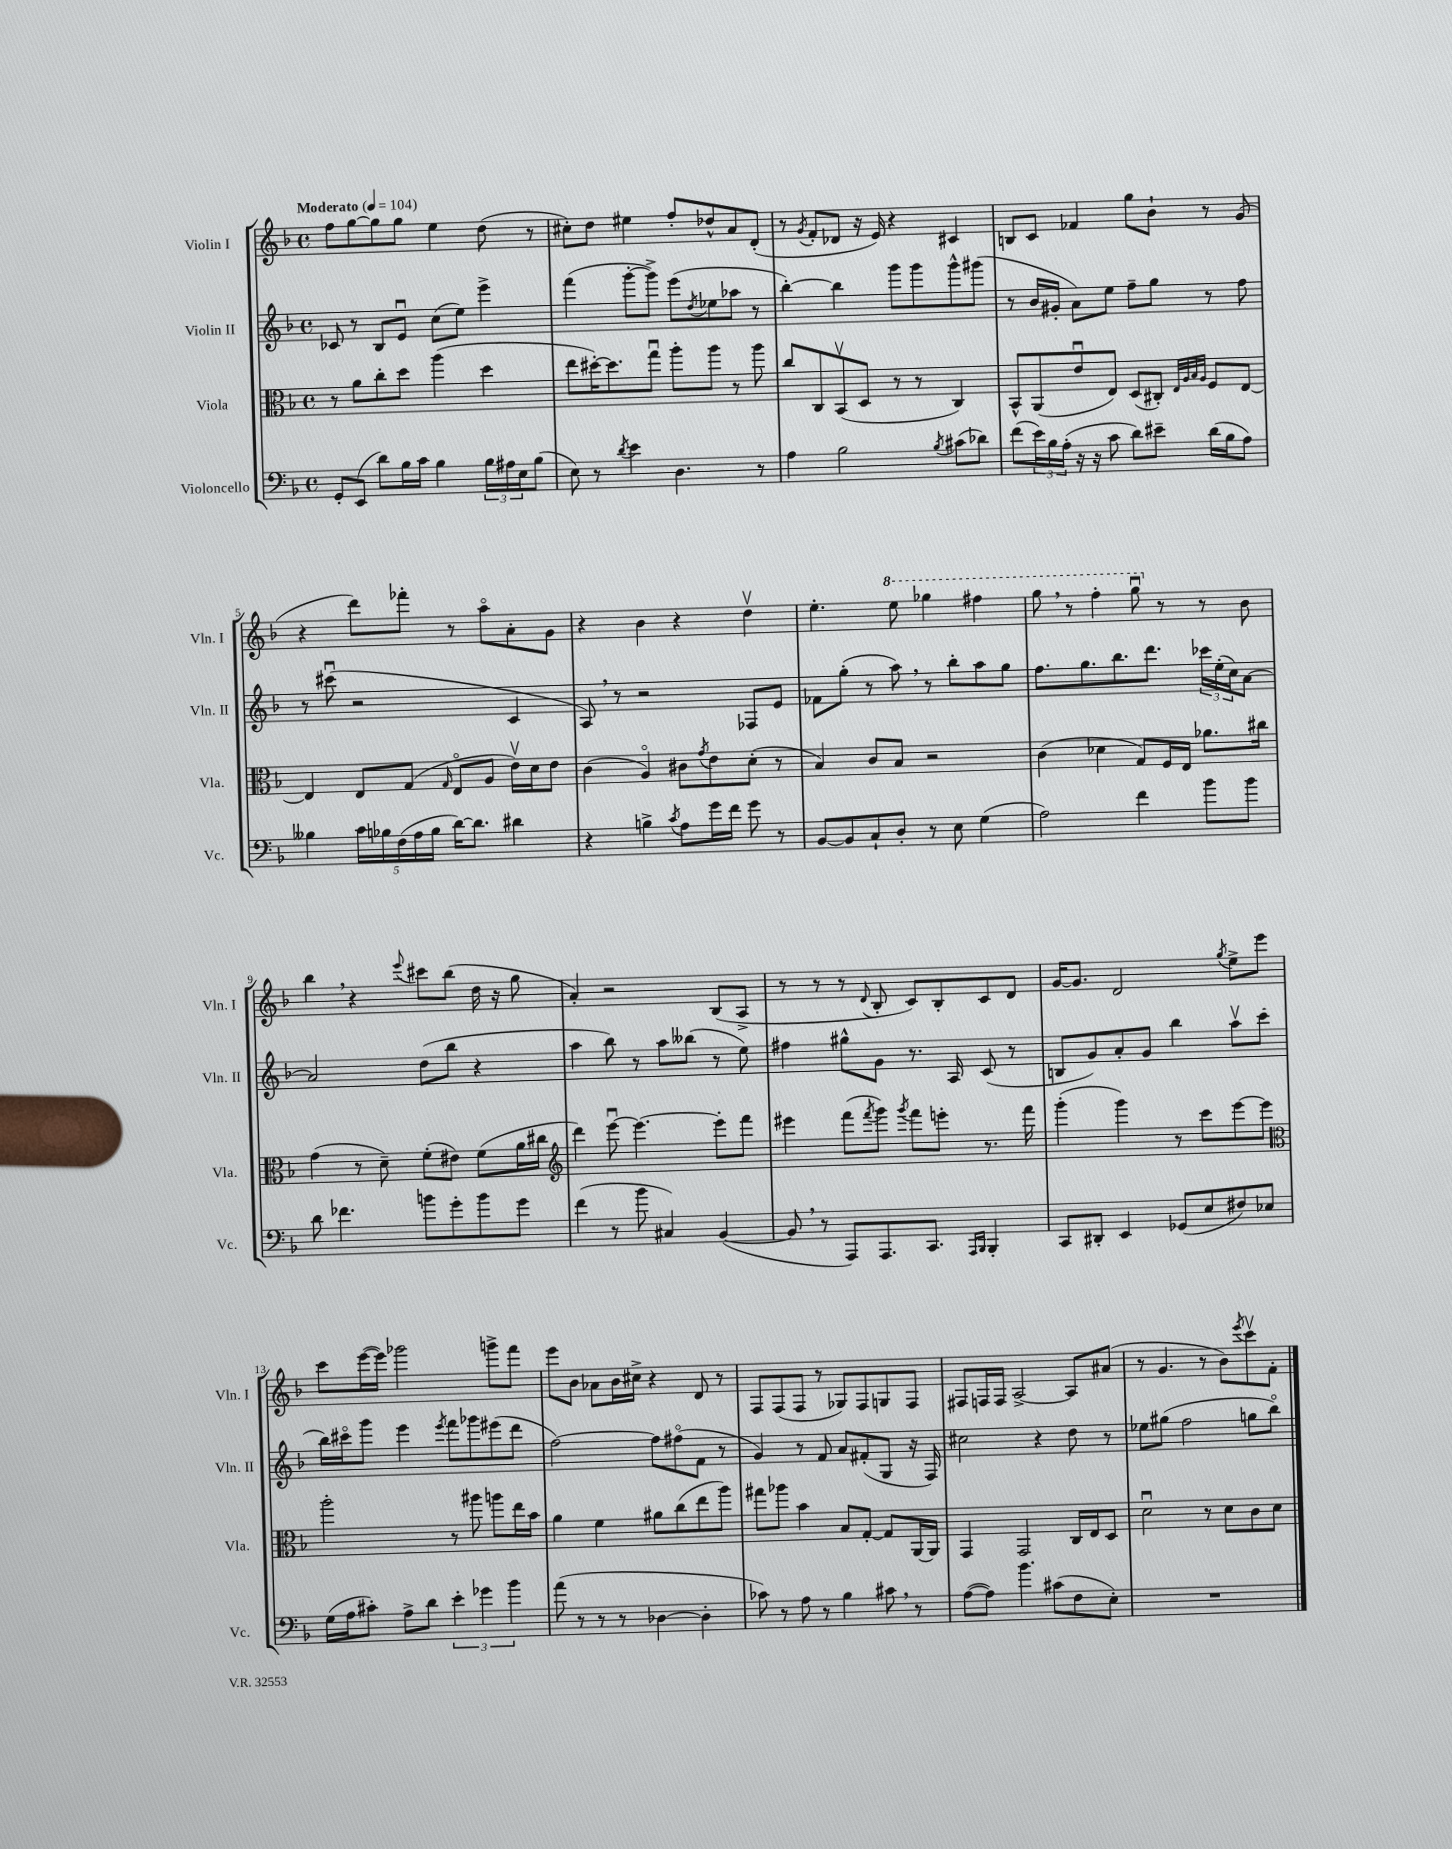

**kern	**kern	**kern	**kern
*staff4	*staff3	*staff2	*staff1
*clefF4	*clefC3	*clefG2	*clefG2
*k[b-]	*k[b-]	*k[b-]	*k[b-]
*M4/4	*M4/4	*M4/4	*M4/4
*met(c)	*met(c)	*met(c)	*met(c)
*MM104	*MM104	*MM104	*MM104
8GG'	8r	8c-	8ff
(8EE	8a	8r	[8gg
8d)	8cc'	8B-	8gg]
16B-	8dd	8eu	8gg
16c	.	.	.
4B-	(4aa	(8cc	4ee
.	.	8ee)	.
24B-	4dd	4eee^	(8dd
24A#	.	.	.
24E	.	.	.
(8B-	.	.	8r
=	=	=	=
8E)	8ee	(4fff	8cc#')
8r	[16dd#')	.	8dd
.	8.dd#]	.	.
8qd	.	.	.
4e	.	[8ggg'	4ee#
.	8ggu	8ggg^])	.
4.D	8aa'	(8eee	8ff'
.	.	8qdd	.
.	8aa	8ee-	8dd-^^
.	8r	8aa-	8a
8r	8aa	8r	(8d'
=	=	=	=
4A	8cc	[4bb-')	8r
.	.	.	8qg
.	8C	.	8f'
2B-	(8BB-v	4bb-]	8d-
.	8D	.	16r
.	.	.	16e)
.	8r	8ggg	4r
.	8r	8ggg	.
8qB-	.	.	.
(8c#	4C)	8ggg^^	4c#
8d-)	.	(8ggg#	.
=	=	=	=
(8f	8BB-^^	8r	8B
24e)	(8AA	16b-	8c
24B-	.	.	.
.	.	16g#'	.
(24A'	.	.	.
16r	8eu	8a)	4f-
16r	.	.	.
8c	8E)	8ee	.
8d)	(8D	8ff~	8gg
8e#~	8C#')	8gg	8b-`
.	32qqE	.	.
.	32qqA	.	.
.	32qqB-	.	.
.	32qqA	.	.
(16d	8F	8r	8r
16B-	.	.	.
8A)	[8E	8ff	(8g
=	=	=	=
4B--	4E]	8r	4r
.	.	(8ccc#u	.
20c	8E	2r	8ddd)
20B-	.	.	.
(20F	.	.	.
.	(8G	.	8fff-'
20A	.	.	.
20B-	.	.	.
.	16qqG	.	.
[16d)	8Eo	.	8r
8.d]	.	.	.
.	8A	.	8aao
4d#	16ev)	4c	8a'
.	16d	.	.
.	8e	.	8g
=	=	=	=
4r	(4c	8A)	4r
.	.	8r	.
4B^	4Ao)	2r	4b-
8qc	.	.	.
8A	8c#	.	4r
.	8qg	.	.
16g	8e	.	.
16f	.	.	.
8g	(8d'	8F-	4ddv
8r	8r	8e	.
=	=	=	=
[8BB-	4B-)	8f-	4.ee'
8BB-]	.	(8gg'	.
8C`	8c	8r	.
8D'	8B-	8aa)	8eee
8r	2r	8r	4ggg-
8E	.	8bb-'	.
(4G	.	8aa	4fff#
.	.	8gg	.
=	=	=	=
2A)	(4c	8.ff	8ggg
.	.	.	8r
.	.	8.gg	.
.	4d-	.	4fff'
.	.	8.bb-	.
4f	8G)	.	8gggu
.	.	8.ddd	.
.	16F	.	8r
.	16E	.	.
8b-	8.a-	24ccc-	8r
.	.	(24ee'	.
.	.	24cc)	.
8b-	.	[8a	8b-
.	16cc#	.	.
=	=	=	=
8d	(4g	2a]	4bb-
4.f-	.	.	.
.	8r	.	4r
.	8d~)	.	.
.	.	.	8qqeee
8b	(8f'	(8dd	8ccc#
8g'	8e#)	8bb-	(8bb-
8b	(8f	4r	16dd
.	.	.	16r
8g	16a	.	8gg
.	16cc#	.	.
=	=	=	=
*	*clefG2	*	*
(4f	4ddd)	4aa	4a')
8r	[8eeeu	8bb-)	2r
8b-	4.eee_	8r	.
4C#)	.	8aa	.
.	.	(8bb--	.
([4BB-	8eee']	8r	(8B-
.	8fff	8ee)	8A^
=	=	=	=
8BB-]	4eee#	4ff#	8r
8r	.	.	8r
8AAA)	(8fff	8gg#^^	8r
.	8qfff	.	8qqd
8.AAA	8ggg)	8g	8B-'
.	8qggg	.	.
.	8fff	8.r	8c)
8.CC	.	.	.
.	8eee'	.	8B-'
.	.	16A	.
16qqAAA	.	.	.
16qqBBB-	.	.	.
4BBB-'	8.r	(8c	8c
.	.	8r	8d
.	16fff	.	.
=	=	=	=
8CC	(4ggg'	8B	[16g
.	.	.	8.g]
8DD#'	.	8g)	.
4EE	4ggg)	8a'	2d
.	.	8g	.
(8GG-	8r	4bb-	.
8E	8ccc	.	.
.	.	.	8qgg
8F#)	[8eee	8aav	8ee^
8E-	8eee]	(8ccc	8eee
=	=	=	=
*	*clefC3	*	*
(16G	2aa'	16bb-)	8ccc
16A	.	16ccc#o	.
8c#')	.	8ggg	([16eee
.	.	.	16eee])
8A^	.	4eee	2ggg-
8d	.	.	.
.	.	8qeee	.
6e'	8r	8fff	.
.	8aa#	8ggg-	.
6g-	.	.	.
.	8aa	(8eee#	8ggg^
6b-	.	.	.
.	16ee	8ddd	8fff
.	16b-	.	.
=	=	=	=
(8a	4a	[2ff)	8eee
8r	.	.	8b-
8r	4f	.	8a-
8r	.	.	16b-
.	.	.	16cc#^
[4D-	8a#	8ff]	4r
.	(8cc	(8ff#o	.
4D-']	8ee	8f	8d
.	8aa)	8r	8r
=	=	=	=
8c-)	8gg#	4g)	8F
8r	8aa-	.	(8F
8A	4b-	8r	8F
8r	.	8f	8r
4B-	8B-	8a	8G-)
.	[8G'	(8f#'	8F
8c#	8G]	8G	8G
8r	[16AA	16r	8F
.	16AA]	16F)	.
=	=	=	=
([8A	4GG	2cc#	8F#
8A])	.	.	16F
.	.	.	16F
4.b-	2GG	.	[2A^
.	.	4r	.
(8c#	.	.	.
8F	16C	8dd	8A]
.	16E	.	.
8E')	8D	8r	(8a#
=	=	=	=
1r	2du	8ee-	8r
.	.	(8gg#	4.g
.	.	2ff	.
.	8r	.	8r
.	8d	.	8b-)
.	.	.	8qeee
.	8c	8gg	8cccv
.	8d	8bb-o)	8f'
==	==	==	==
*-	*-	*-	*-
